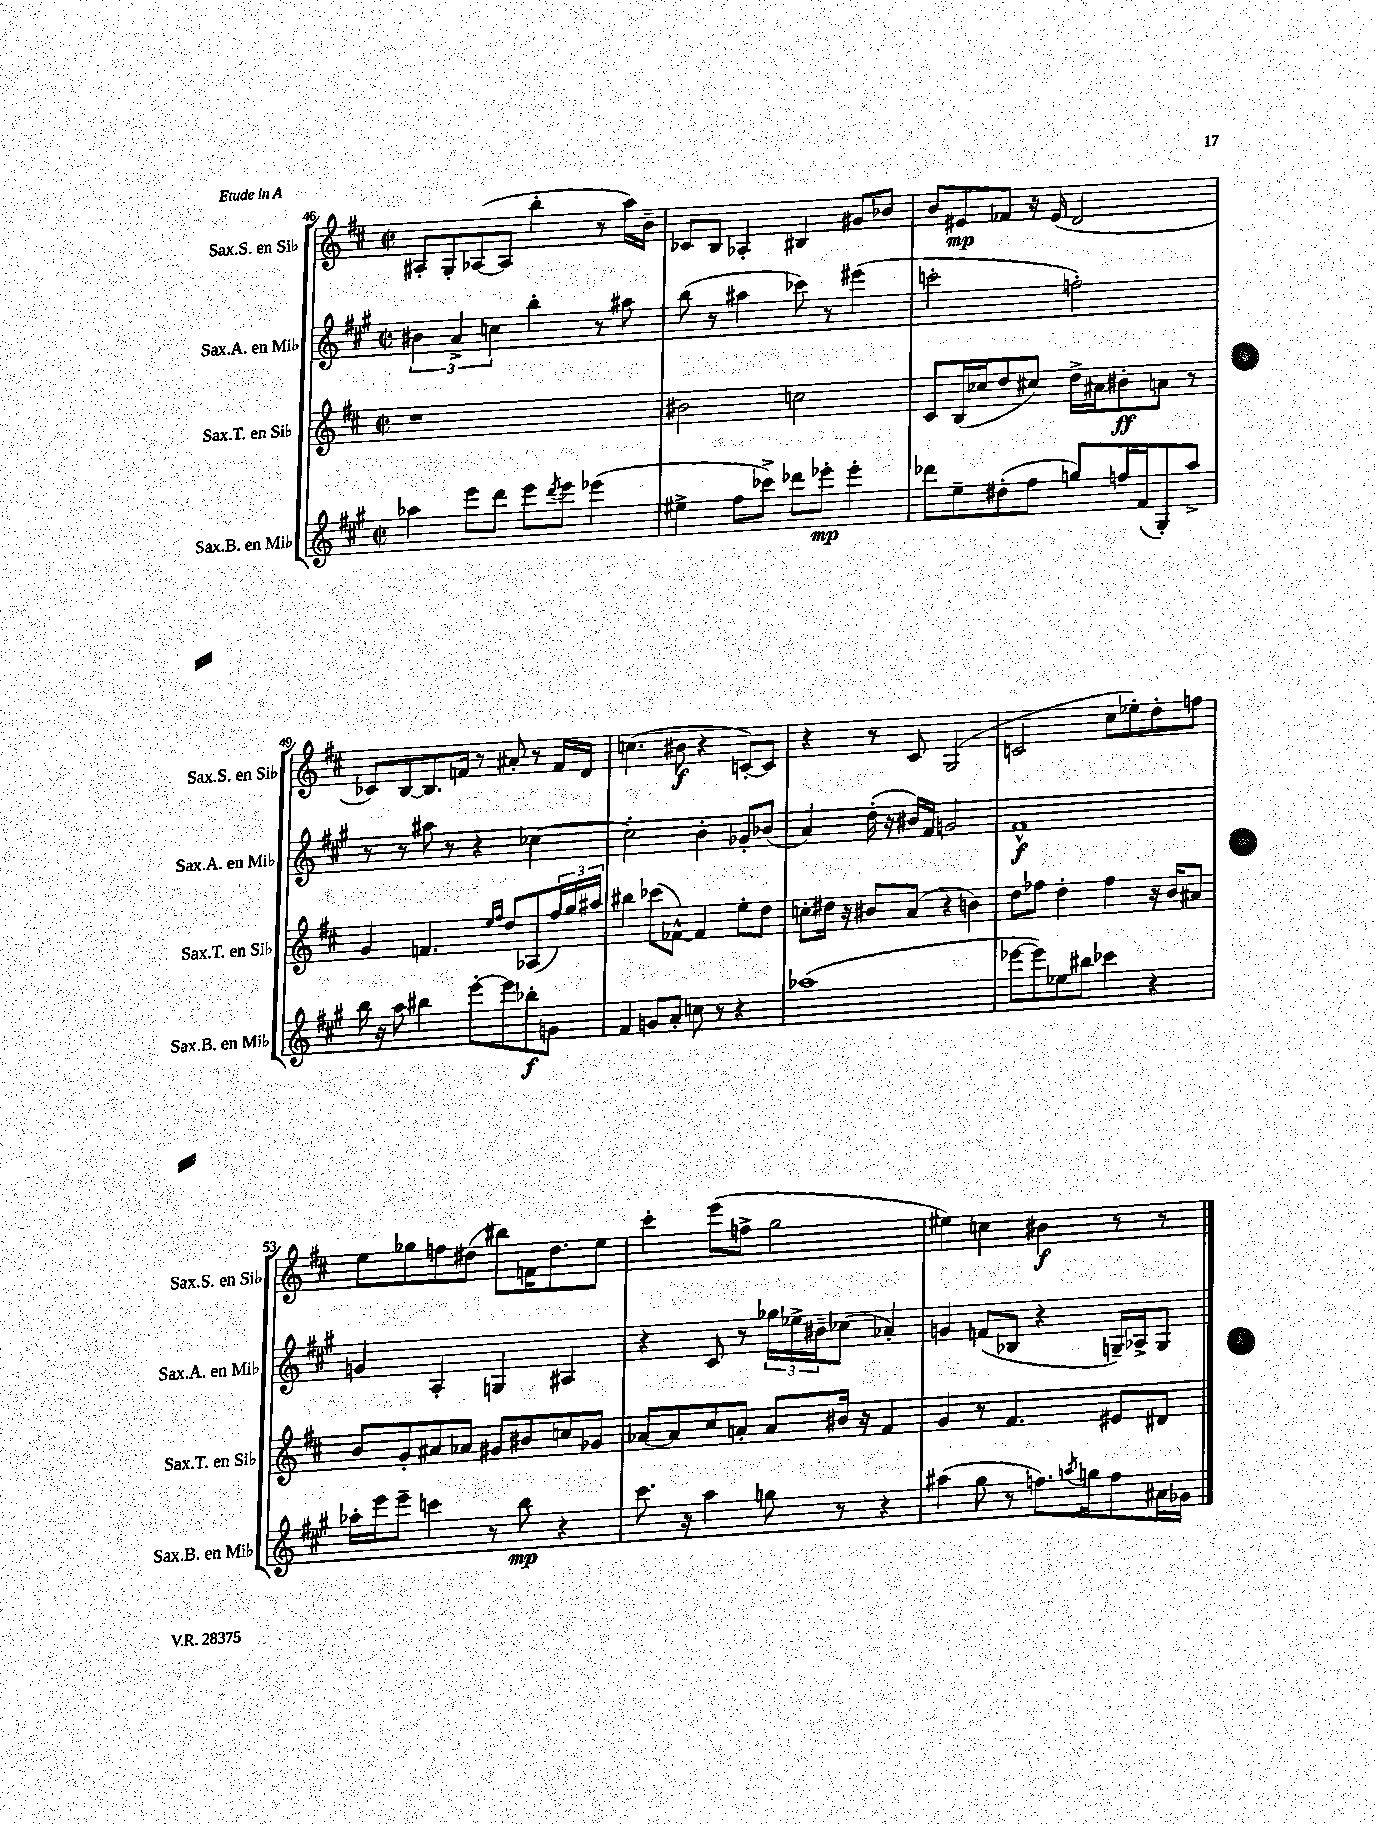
<<
\new StaffGroup <<
\new Staff = "s0" \with { instrumentName = "Sax.S. en Sib" shortInstrumentName = "Sax.S. en Sib" } {
    \clef treble \key d \major \defaultTimeSignature \time 2/2
    ais8-. g8-. aes8~( aes8 b''4-. r8 a''16) b'16-- |
    ces'8 b8 aes4-. bis4 gis'8 bes'8 |
    b'8 eis'8\mp fes'8 r16 eis'16( d'2 |
    ces'8) b8~ b8. f'16 r8 ais'8-. r8 f'16 d'16 |
    c''4.( bis'8\f r4 c'8~-.) c'8 |
    r4 r8 cis'8 g2( |
    c'2 cis''8 ees''8-.) d''8-. f''8 |
    e''8 ges''8 f''8 dis''8( bis''8) f'16 dis''8. e''8 |
    cis'''4-. e'''8( f''8-> g''2 |
    eis''4) c''4 bis'4\f r8 r8 \bar "|." |
}
\new Staff = "s1" \with { instrumentName = "Sax.A. en Mib" shortInstrumentName = "Sax.A. en Mib" } {
    \clef treble \key a \major \defaultTimeSignature \time 2/2
    \tuplet 3/2 { bis'4 a'4-> c''4 } b''4-. r8 ais''8 |
    b''8( r8 ais''4 ces'''8) r8 eis'''4( |
    c'''2-. f''2-.) |
    r8 r8 ais''8 r8 r4 ces''4~ |
    ces''2-. b'4-. ges'8-. bes'8( |
    a'4) d''16-.( r16 bis'16) fis'16 g'2 |
    fis'1-^\f |
    g'4 a4-. g4 ais4 |
    r4 cis'8 r8 \tuplet 3/2 { ges''16 ees''16-> bis'16-- } ces''8( aes'4-.) |
    g'4 f'8( bes8 r4 g16--) aes16-> g8 \bar "|." |
}
\new Staff = "s2" \with { instrumentName = "Sax.T. en Sib" shortInstrumentName = "Sax.T. en Sib" } {
    \clef treble \key d \major \defaultTimeSignature \time 2/2
    r1 |
    bis'2 c''2 |
    cis'8 b16( ces''16 d''8 cis''8) d''16-> ais'16 bis'8-.\ff a'8 r8 |
    g'4 f'4. \grace { e''16 fis''16 } d''8 aes8( \tuplet 3/2 { fis''16) g''16 ais''16 } |
    bis''4 ces'''8( fes'8~-^) fes'4 e''8-. d''8 |
    c''8-. dis''16 r16 bis'8 a'8( r4 b'4) |
    d''8 fes''8 d''4-. fes''4 r16 b'16 ais'8 |
    b'8 g'8-. ais'8 aes'8 gis'8 bis'8 c''8 ges'8 |
    aes'8~ aes'8 cis''8 a'8-. a'8 bis'16 r16 fis'4 |
    g'4 r8 fis'4. eis'8 dis'8 \bar "|." |
}
\new Staff = "s3" \with { instrumentName = "Sax.B. en Mib" shortInstrumentName = "Sax.B. en Mib" } {
    \clef treble \key a \major \defaultTimeSignature \time 2/2
    aes''4 e'''8 d'''8 e'''8 \acciaccatura { d'''8 } e'''8 ees'''4( |
    eis''4-> fis''8 ces'''8->) des'''8 ees'''8-.\mp ees'''4-. |
    des'''8 e''8-- dis''8-.( fis''8 g''8) f''16 fis'16( gis8-.) a''8-> |
    b''16 r16 a''8 bis''4 e'''8~-. e'''8 bes''8-.\f g'8 |
    fis'4 g'8 a'8-. c''8 r8 r4 |
    aes''1( |
    ees'''8~ ees'''8) ees''8 bis''8 ces'''4 r4 |
    aes''16-. e'''16 e'''8-- c'''4 r8 b''8\mp r4 |
    cis'''8. r16 a''4 g''8 r8 r4 |
    ais''4( gis''8 r8 f''8.) \acciaccatura { a''8 } g''16 f''8 ais'16 ges'16 \bar "|." |
}
>>
>>
\layout { \context { \Score currentBarNumber = #46 } }
